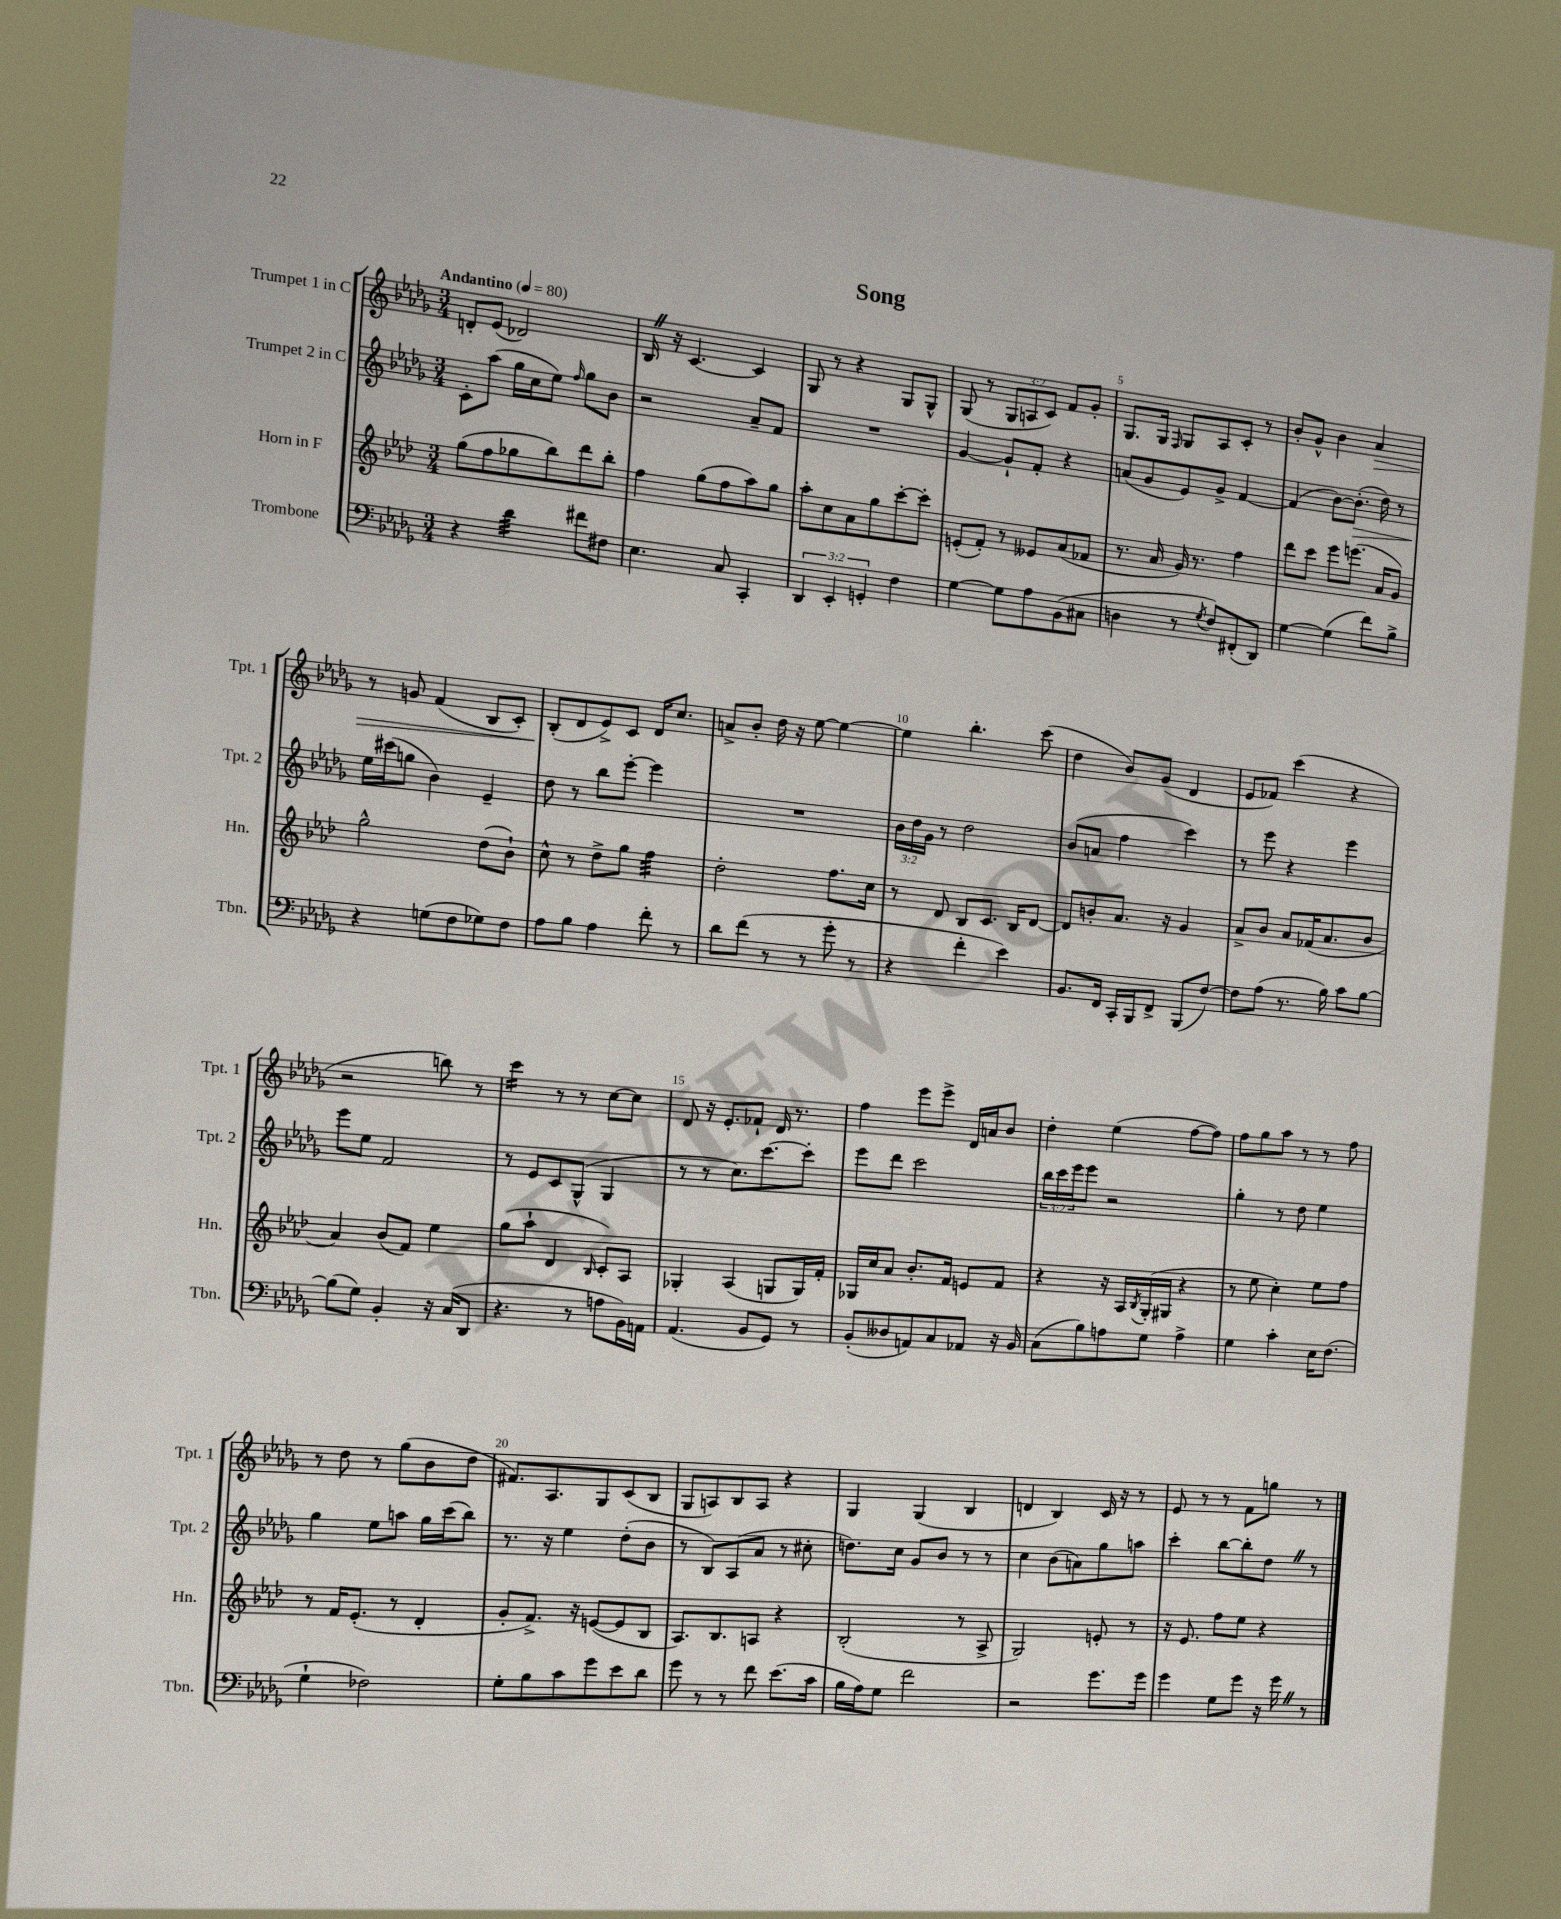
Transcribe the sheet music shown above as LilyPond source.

\header { title = "Song" }
<<
\new StaffGroup <<
\new Staff = "s0" \with { instrumentName = "Trumpet 1 in C" shortInstrumentName = "Tpt. 1" } {
    \clef treble \key des \major \numericTimeSignature \time 3/4 \override Staff.TupletNumber.text = #tuplet-number::calc-fraction-text \tempo "Andantino" 4 = 80
    d'8-. ees'8( des'2) |
    bes16 \once \override BreathingSign.text = \markup { \musicglyph "scripts.caesura.straight" } \breathe r16 c'4.~ c'4 |
    ges8 r8 r4 ges8 ges8-^ |
    ges8( r8 \tuplet 3/2 { ges8 a8 c'8) } f'8 ges'8-. |
    ges8. ges16 \grace { f16 } ges8 aes8 c'8-. r8 |
    bes'8-. ges'8-^ bes'4 aes'4\> |
    r8 g'8 f'4( bes8 c'8-.) |
    bes8-.\!( des'8 ees'8->) c'8 des'16 c''8. |
    a'8-> bes'8-. des''16 r16 ees''8~ ees''4~ |
    ees''4 bes''4.-. c'''8( |
    des''4 bes'8) ges'8( des'4 |
    ees'8 fes'8) c'''4( r4 |
    r2 b''8) r8 |
    c'''4:16 r8 r8 c''8~ c''8 |
    des'8 r16 ees'8.-. fes'8-! des'16 r8. |
    f''4 ees'''8 ees'''8-> des'16 a'16 bes'8 |
    des''4-. ees''4( f''8~ f''8) |
    f''8 ges''8 aes''8 r8 r8 f''8 |
    r8 des''8 r8 ges''8( bes'8 des''8 |
    fis'8.) aes8. ges8 c'8( bes8 |
    ges8 a8) bes8 a8 r4 |
    ges4 ges4( bes4 |
    d'4 bes4) c'16 r16 r8 |
    ees'8 r8 r8 f'8 g''8 r8 \bar "|." |
}
\new Staff = "s1" \with { instrumentName = "Trumpet 2 in C" shortInstrumentName = "Tpt. 2" } {
    \clef treble \key des \major \numericTimeSignature \time 3/4 \override Staff.TupletNumber.text = #tuplet-number::calc-fraction-text
    c'8-. aes''8( ges''16 c''16 ees''8) \grace { f''16 } ges''8 bes'8 |
    r2 aes'8-- f'8 |
    R2. |
    ges'4~ ges'8-! f'8-. r4 |
    a'8( ges'8 ees'8) ges'8-> f'4~ |
    f'4( bes'8~) bes'8.-.\>( des''16) r8 |
    ees''16\! cis'''16( g''8 bes'4) ees'4-- |
    des''8 r8 bes''8 ees'''8~-. ees'''4 |
    R2. |
    \tuplet 3/2 { bes'16 des''16 ges'16 } r8 des''2 |
    bes'8( a'8 f''4 c'''4) |
    r8 ees'''8 r4 ees'''4 |
    ees'''8 ees''8 f'2 |
    r8 ees'8 c'8 ges8-^( ges4 |
    r8 r8 c''8.) c'''8.~ c'''8-. |
    ees'''8 des'''8 c'''2 |
    \tuplet 3/2 { bes''16 c'''16 ees'''16 } ees'''8 r2 |
    ges''4-. r8 des''8 ees''4 |
    ges''4 ees''8 a''8 ges''16 c'''16( bes''8) |
    r8. r16 ees''4 des''8-.( bes'8 |
    r8 bes8) aes8( aes'8 r8 cis''8-. |
    d''8.) c''16 ges'8 bes'8 r8 r8 |
    c''4 bes'8( a'8) ges''8 a''8 |
    c'''4-. bes''8~ bes''8-. des''8 \once \override BreathingSign.text = \markup { \musicglyph "scripts.caesura.straight" } \breathe r8 \bar "|." |
}
\new Staff = "s2" \with { instrumentName = "Horn in F" shortInstrumentName = "Hn." } {
    \clef treble \key aes \major \numericTimeSignature \time 3/4
    g''8( f''8 ges''8 bes''8) des'''8 bes''8-. |
    f''4 g''8( f''8 aes''8) g''8 |
    aes''8-. c''8 aes'8 g''8 c'''8~-. c'''8-. |
    e'8-.( f'8-.) r8 eeses'8 aes'8( fes'8 |
    r8. aes'16 g'16) r8. f''4 |
    des'''8 c'''8 ees'''8 e'''8.( aes'16 g'8) |
    g''2-^ des''8( bes'8-!) |
    c''8-^ r8 des''8-> g''8 f''4:32 |
    des''2-. f''8. c''16 |
    r8 des'8 bes8 c'8. bes16 des'8~ |
    des'8 b'8-. aes'8. r16 g'4 |
    aes'8-> bes'8 aes'8 fes'16( aes'8. bes'8 |
    aes'4) bes'8( f'8) ees''4 |
    g''8( aes''8-! des'4 \grace { bes16 } c'8-.) aes8 |
    ges4-. aes4( g8 g16) f'16-. |
    ges16 c''16 aes'8 bes'8.-. f'16 e'8 f'8 |
    r4 r16 aes16 \acciaccatura { bes8 } g16-.( gis16 r4 |
    r8 ees''8 c''4-.) ees''8 f''8 |
    r8 f'16 ees'8.-.( r8 des'4-. |
    g'8-. f'8.->) r16 e'8~( e'8 bes8 |
    aes8.) bes8. a8 r4 |
    bes2-.( r8 aes8-> |
    g2) e'8-. r8 |
    r16 ees'8. f''8 ees''8 r4 \bar "|." |
}
\new Staff = "s3" \with { instrumentName = "Trombone" shortInstrumentName = "Tbn." } {
    \clef bass \key des \major \numericTimeSignature \time 3/4 \override Staff.TupletNumber.text = #tuplet-number::calc-fraction-text
    r4 des'4:32 fis'8 fis8 |
    ees4. c8 c,4-. |
    \tuplet 3/2 { des,4 ees,4-. g,4-. } f4 |
    ges4~ ges8 aes8 bes,8( cis8 |
    d4 r8 \acciaccatura { ges8 } f8) fis,8-.( des,8) |
    ges4~ ges4( f'8) bes8-> |
    r4 g8( f8 ges8) f8 |
    aes8 bes8 aes4 f'8-. r8 |
    des'8 f'8( r8 r8 ges'8-. r8 |
    r4 f'4-. ees'4) |
    bes,8. f,16 c,16-. bes,,16 f,8-> bes,,8( f8~) |
    f8 aes8( r8. bes16) c'8 bes8~ |
    bes8( ges8) bes,4-. r16 c16( des,8 |
    r4. r8 a8 bes,16) a,16 |
    aes,4.( bes,8 ges,8) r8 |
    bes,8-.( deses8 a,8) c8 aes,8 r16 bes,16 |
    c8( bes8) a8 ges8 a4-> |
    ges4 c'4-. ees16 f8.( |
    ges4-! fes2) |
    ges8-. bes8 c'8 ges'8 ees'8 des'8 |
    ges'8 r8 r8 f'8 ees'8.( c'16 |
    bes16 aes16) ges8 f'2 |
    r2 ges'8. ges'16 |
    ges'4 ges8 ges'8 r16 ges'16 \once \override BreathingSign.text = \markup { \musicglyph "scripts.caesura.straight" } \breathe r8 \bar "|." |
}
>>
>>
\layout { \context { \Score \override BarNumber.break-visibility = ##(#f #t #t) barNumberVisibility = #(every-nth-bar-number-visible 5) } }
